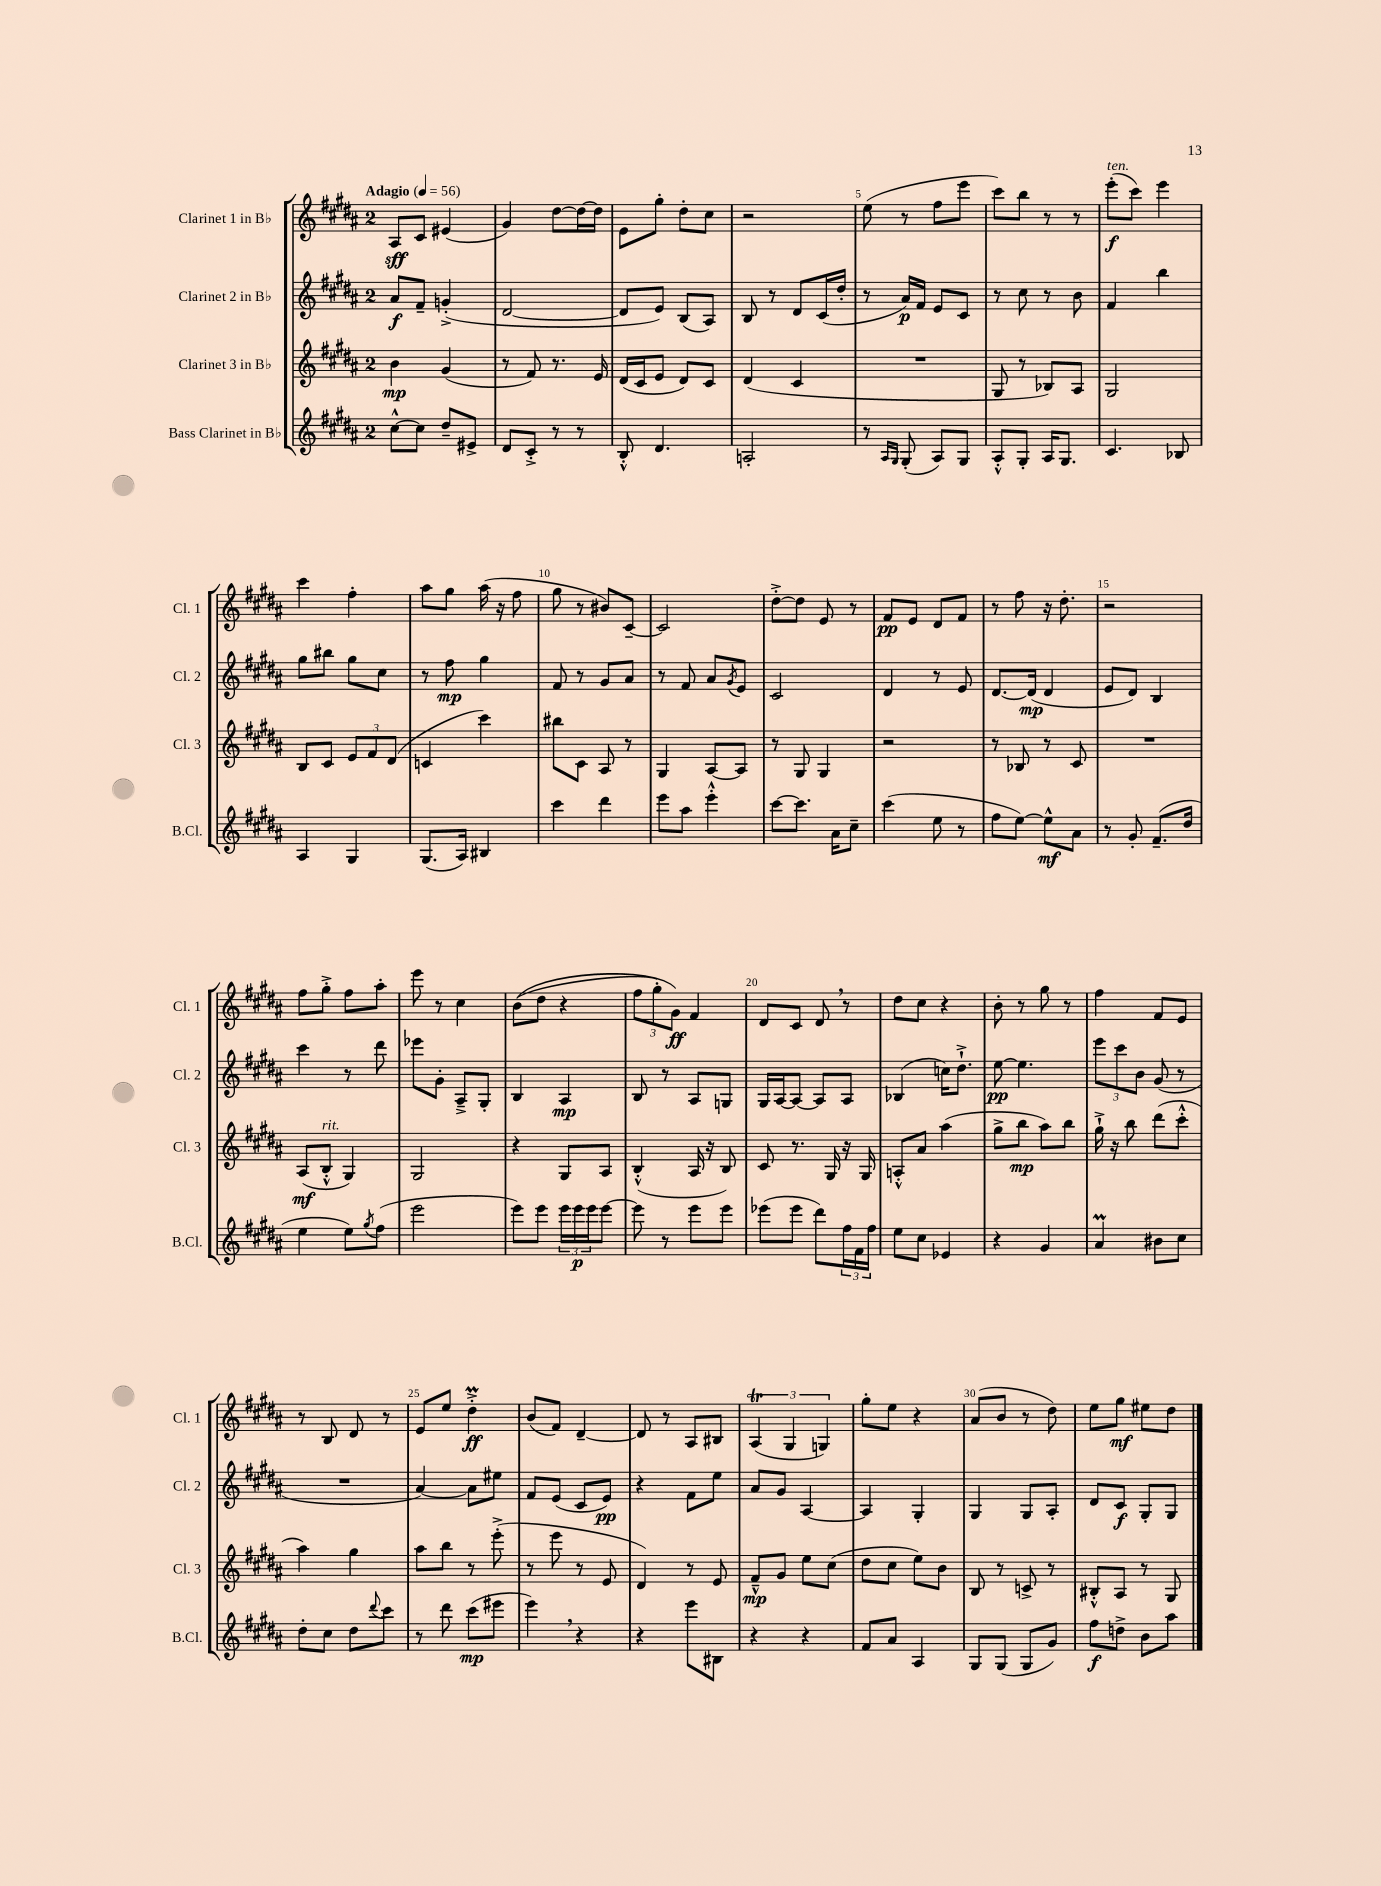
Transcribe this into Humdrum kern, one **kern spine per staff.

**kern	**kern	**kern	**kern
*staff4	*staff3	*staff2	*staff1
*clefG2	*clefG2	*clefG2	*clefG2
*k[f#c#g#d#a#]	*k[f#c#g#d#a#]	*k[f#c#g#d#a#]	*k[f#c#g#d#a#]
*M2/4	*M2/4	*M2/4	*M2/4
*MM56	*MM56	*MM56	*MM56
[8cc#^^	4b	8a#	8A#
8cc#]	.	8f#~	8c#
8dd#~	(4g#	(4g'^	(4e#
8e#^	.	.	.
=	=	=	=
8d#	8r	[2d#	4g#)
8c#'^	8f#)	.	.
8r	8.r	.	[8dd#
8r	.	.	16dd#_
.	16e	.	16dd#]
=	=	=	=
8B'^^	(16d#	8d#]	8e
.	16c#	.	.
4.d#	8e	8e)	8gg#'
.	8d#)	(8B	8dd#'
.	8c#	8A#)	8cc#
=	=	=	=
2A'	(4d#	8B	2r
.	.	8r	.
.	4c#	8d#	.
.	.	(16c#	.
.	.	16dd#'	.
=	=	=	=
8r	2r	8r	(8ee
16qqA#	.	.	.
16qqG#	.	.	.
(8G#'	.	16a#)	8r
.	.	16f#	.
8A#)	.	8e	8ff#
8G#	.	8c#	8eee
=	=	=	=
8A#'^^	8G#	8r	8ccc#)
8G#'	8r	8cc#	8bb
16A#	8B-)	8r	8r
8.G#	.	.	.
.	8A#	8b	8r
=	=	=	=
4.c#	2G#	4f#	(8eee'
.	.	.	8ccc#)
.	.	4bb	4eee
8B-	.	.	.
=	=	=	=
4A#	8B	8gg#	4ccc#
.	8c#	8bb#	.
4G#	12e	8gg#	4ff#'
.	12f#	.	.
.	.	8cc#	.
.	(12d#	.	.
=	=	=	=
(8.G#	4c	8r	8aa#
.	.	8ff#	8gg#
16A#)	.	.	.
4B#	4ccc#)	4gg#	(16aa#
.	.	.	16r
.	.	.	8ff#
=	=	=	=
4ccc#	8bb#	8f#	8gg#
.	8c#	8r	8r
4ddd#	8A#	8g#	8b#)
.	8r	8a#	[8c#~
=	=	=	=
8eee	4G#	8r	2c#]
8aa#	.	8f#	.
4eee'^^	[8A#	8a#	.
.	.	8qg#	.
.	8A#]	8e	.
=	=	=	=
[8ccc#	8r	2c#	[8dd#'^
8.ccc#]	8G#	.	8dd#]
.	4G#	.	8e
16a#	.	.	.
8cc#~	.	.	8r
=	=	=	=
(4ccc#	2r	4d#	8f#
.	.	.	8e
8ee	.	8r	8d#
8r	.	8e	8f#
=	=	=	=
8ff#	8r	[8.d#	8r
[8ee)	8B-	.	8ff#
.	.	(16d#]	.
8ee^^]	8r	4d#	16r
.	.	.	8.dd#'
8a#	8c#	.	.
=	=	=	=
8r	2r	8e	2r
8g#'	.	8d#)	.
(8.f#~	.	4B	.
16dd#	.	.	.
=	=	=	=
4ee	(8A#	4ccc#	8ff#
.	8B'^^	.	8gg#'^
8ee)	4G#)	8r	8ff#
8qgg#	.	.	.
(8ff#	.	8ddd#	8aa#'
=	=	=	=
2eee	2G#	8eee-	8eee
.	.	8g#'	8r
.	.	8A#~^	4cc#
.	.	8G#'	.
=	=	=	=
8eee)	4r	4B	&((8b
8eee	.	.	8dd#
24eee	8G#	4A#	4r
24eee	.	.	.
24eee	.	.	.
[8eee	8A#	.	.
=	=	=	=
8eee]	(4B'^^	8B	12ff#
.	.	.	12gg#')
8r	.	8r	.
.	.	.	12g#&)
8eee	16A#	8A#	4f#
.	16r	.	.
8eee	8B)	8G	.
=	=	=	=
(8eee-	8c#	16G#	8d#
.	.	[16A#	.
8eee-	8.r	8A#_	8c#
8ddd#)	.	8A#]	8d#
.	16G#	.	.
24ff#	16r	8A#	8r
24f#	.	.	.
.	16G#	.	.
24ff#	.	.	.
=	=	=	=
8ee	8A'^^	(4B-	8dd#
8cc#	8a#	.	8cc#
4e-	(4aa#	16cc)	4r
.	.	8.dd#`^	.
=	=	=	=
4r	8gg#^	[8ee	8b'
.	8bb	4.ee]	8r
4g#	8aa#)	.	8gg#
.	8bb	.	8r
=	=	=	=
4a#	16gg#`^	12eee	4ff#
.	16r	.	.
.	.	12ccc#	.
.	8bb	.	.
.	.	12b	.
8b#	(8ddd#	(8g#	8f#
8cc#	8ccc#'^^	8r	8e
=	=	=	=
8dd#'	4aa#)	2r	8r
8cc#	.	.	8B
8dd#	4gg#	.	8d#
8qqddd#	.	.	.
8ccc#	.	.	8r
=	=	=	=
8r	8aa#	[4a#)	8e
8ddd#	8bb	.	8ee
(8ccc#	8r	8a#]	4dd#'^
8eee#	(8eee'^	8ee#	.
=	=	=	=
4eee)	8r	8f#	(8b
.	8eee	(8e	8f#)
4r	8r	8c#	[4d#~
.	8e	8e)	.
=	=	=	=
4r	4d#)	4r	8d#]
.	.	.	8r
8eee	8r	8f#	8A#
8B#	8e	8ee	8B#
=	=	=	=
4r	8f#~^^	8a#	(6A#
.	8g#	8g#	.
.	.	.	6G#
4r	8ee	[4A#	.
.	.	.	6G)
.	(8cc#	.	.
=	=	=	=
8f#	8dd#	4A#]	8gg#'
8a#	8cc#	.	8ee
4A#	8ee)	4G#'	4r
.	8b	.	.
=	=	=	=
8G#	8B	4G#	(8a#
(8G#	8r	.	8b
8G#	8c^	8G#	8r
8g#)	8r	8A#'	8dd#)
=	=	=	=
8ff#	8B#'^^	8d#	8ee
8dd^	8A#	8c#	8gg#
8b	8r	8G#'	8ee#
8aa#	8G#	8G#	8dd#
==	==	==	==
*-	*-	*-	*-
